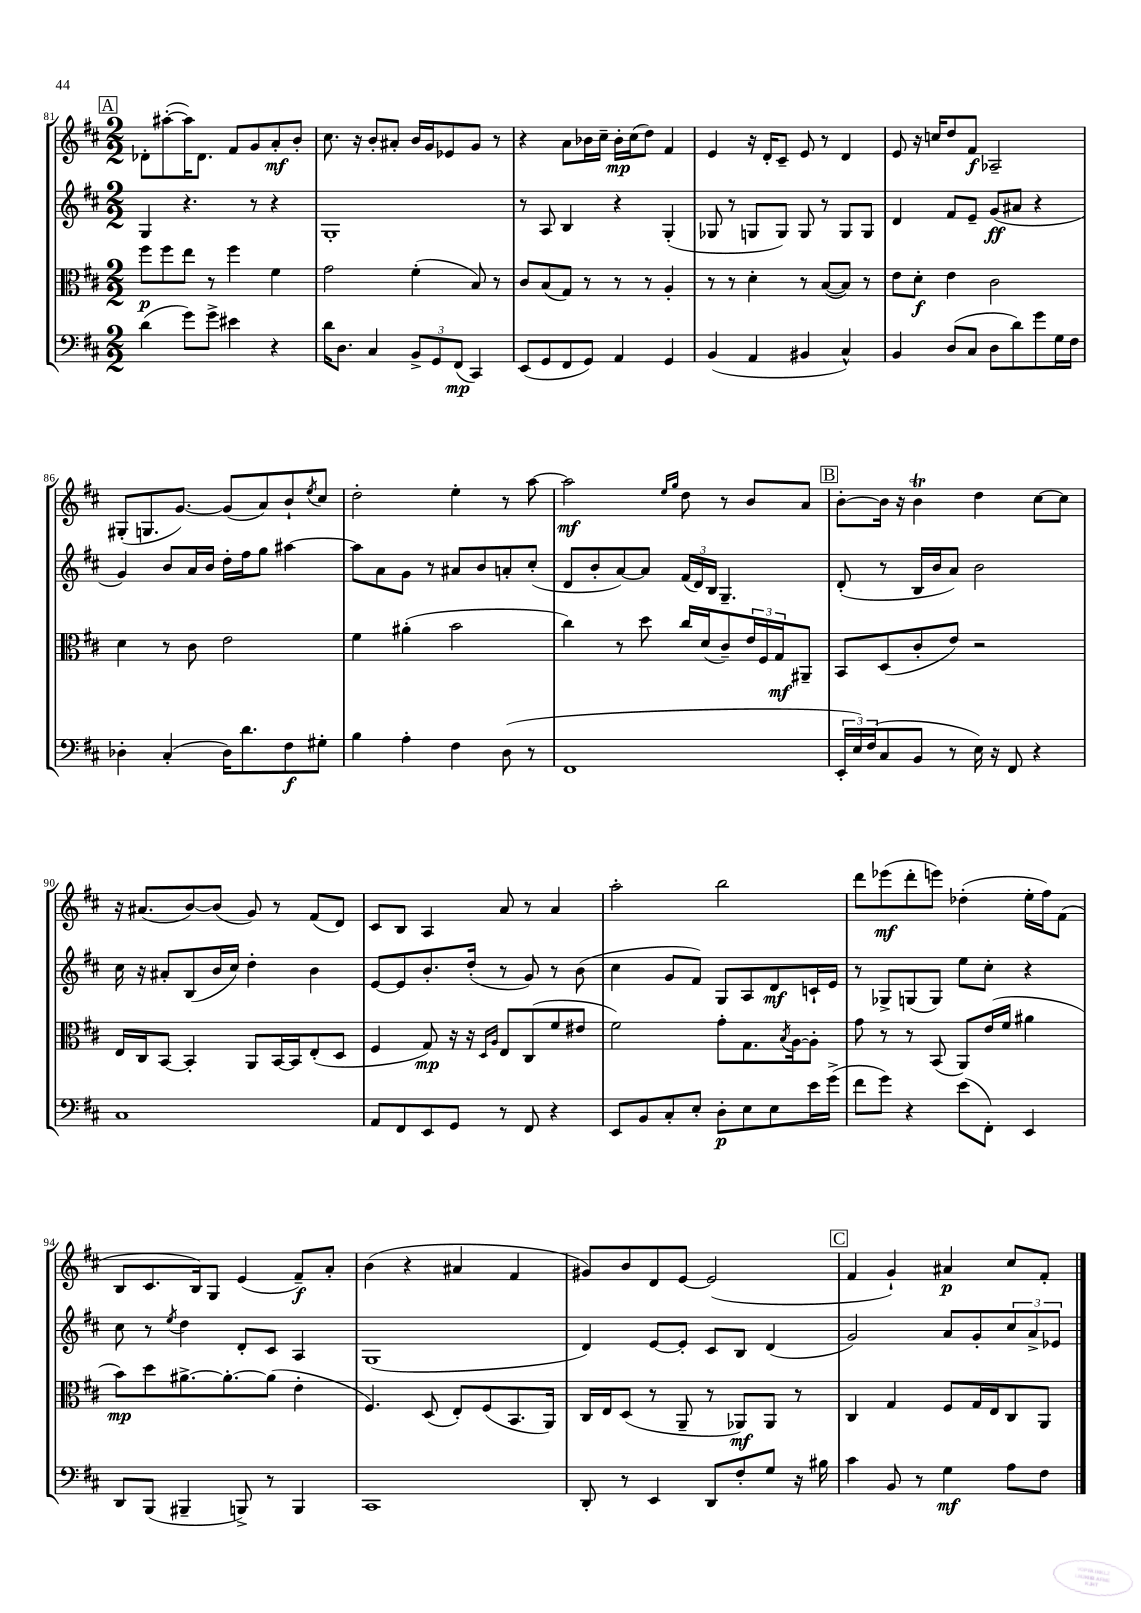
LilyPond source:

<<
\new StaffGroup <<
\new Staff = "s0" {
    \clef treble \key d \major \numericTimeSignature \time 2/2
    \mark \markup { \box "A" } des'8-. ais''8~-.( ais''16) des'8. fis'8 g'8 a'8-.\mf b'8-. |
    cis''8. r16 b'8-. ais'8-. b'16 g'16 ees'8 g'8 r8 |
    r4 a'8 bes'16 cis''16-- bes'16-.\mp cis''16( d''8) fis'4 |
    e'4 r16 d'16-. cis'8-- e'8 r8 d'4 |
    e'8 r16 c''16 d''8 fis'8\f aes2-- |
    gis8-.( g8. g'8.~) g'8( a'8) b'8-! \acciaccatura { e''8 } cis''8 |
    d''2-. e''4-. r8 a''8~ |
    a''2\mf \grace { e''16 g''16 } d''8 r8 b'8 a'8 |
    \mark \markup { \box "B" } b'8~-. b'16 r16 b'4\trill d''4 cis''8~ cis''8 |
    r16 ais'8.( b'8~) b'8( g'8) r8 fis'8( d'8) |
    cis'8 b8 a4 a'8 r8 a'4 |
    a''2-. b''2 |
    d'''8 ees'''8\mf( d'''8-. e'''8) des''4-.( e''16-. fis''16) fis'8( |
    b8 cis'8. b16) g8 e'4( fis'8--\f) a'8-. |
    b'4( r4 ais'4 fis'4 |
    gis'8) b'8 d'8 e'8~ e'2( |
    \mark \markup { \box "C" } fis'4 g'4-!) ais'4\p cis''8 fis'8-. \bar "|." |
}
\new Staff = "s1" {
    \clef treble \key d \major \numericTimeSignature \time 2/2
    \mark \markup { \box "A" } g4 r4. r8 r4 |
    g1-. |
    r8 a8 b4 r4 g4-.( |
    ges8 r8 g8 g8) g8 r8 g8 g8 |
    d'4 fis'8 e'8-- g'8\ff( ais'8 r4 |
    g'4) b'8 a'16 b'16 d''16-. fis''16 g''8 ais''4~ |
    ais''8 a'8 g'8 r8 ais'8 b'8 a'8-. cis''8-.( |
    d'8 b'8-. a'8~) a'8 \tuplet 3/2 { fis'16( d'16) b16 } g4.-- |
    \mark \markup { \box "B" } d'8-.( r8 b16 b'16 a'8) b'2 |
    cis''16 r16 ais'8-. b8( b'16 cis''16) d''4-. b'4 |
    e'8~ e'8 b'8.-. d''16-.( r8 g'8) r8 b'8( |
    cis''4 g'8 fis'8) g8 a8 d'8\mf c'16-! e'16 |
    r8 ges8-> g8( g8) e''8 cis''8-. r4 |
    cis''8 r8 \acciaccatura { e''8 } d''4 d'8-. cis'8 a4 |
    g1( |
    d'4) e'8~ e'8-. cis'8 b8 d'4( |
    \mark \markup { \box "C" } g'2) a'8 g'8-. \tuplet 3/2 { cis''8 a'8-> ees'8 } \bar "|." |
}
\new Staff = "s2" {
    \clef alto \key d \major \numericTimeSignature \time 2/2
    \mark \markup { \box "A" } fis''8\p fis''8 e''8 r8 fis''4 fis'4 |
    g'2 fis'4-.( b8) r8 |
    cis'8 b8( g8) r8 r8 r8 a4-. |
    r8 r8 d'4-. r8 b8~( b8) r8 |
    e'8 d'8-.\f e'4 cis'2 |
    d'4 r8 cis'8 e'2 |
    fis'4 ais'4-.( b'2 |
    cis''4) r8 d''8 cis''16 d'16( cis'8--) \tuplet 3/2 { e'16 fis16 g16\mf } ais,8-- |
    \mark \markup { \box "B" } b,8 d8( cis'8-. e'8) r2 |
    e16 cis16 b,8~ b,4-. a,8 b,16~ b,16 e8-.( d8 |
    fis4 g8\mp) r16 r16 \grace { d16 a16 } e8 cis8( fis'8 eis'8 |
    fis'2) g'8-. g8. \acciaccatura { b8 } a16~ a8-. |
    g'8 r8 r8 b,8( a,8) e'16( fis'16 ais'4 |
    b'8\mp) d''8 ais'8.~-> ais'8.~-. ais'8( e'4-. |
    fis4.) d8( e8-.) fis8( b,8. a,16) |
    cis16 e16 d8( r8 a,8-- r8 aes,8\mf) aes,8 r8 |
    \mark \markup { \box "C" } cis4 g4 fis8 g16 e16 cis8 a,8 \bar "|." |
}
\new Staff = "s3" {
    \clef bass \key d \major \numericTimeSignature \time 2/2
    \mark \markup { \box "A" } d'4( g'8) g'8-> eis'4 r4 |
    d'16 d8. cis4 \tuplet 3/2 { b,8-> g,8 fis,8\mp( } cis,4) |
    e,8( g,8 fis,8 g,8) a,4 g,4 |
    b,4( a,4 bis,4 cis4-^) |
    b,4 d8( cis8 d8 d'8) g'8 g16 fis16 |
    des4-. cis4-.( des16) d'8. fis8\f gis8-. |
    b4 a4-. fis4 d8( r8 |
    fis,1 |
    \mark \markup { \box "B" } \tuplet 3/2 { e,16-. e16) fis16( } cis8 b,8 r8 e16) r16 fis,8 r4 |
    cis1 |
    a,8 fis,8 e,8 g,8 r8 fis,8 r4 |
    e,8 b,8 cis8-. e8-. d8-.\p e8 e8 e'16 g'16->( |
    fis'8 g'8) r4 e'8( fis,8-.) e,4 |
    d,8 b,,8( bis,,4-- b,,8->) r8 b,,4 |
    cis,1 |
    d,8-. r8 e,4 d,8 fis8-. g8 r16 bis16 |
    \mark \markup { \box "C" } cis'4 b,8 r8 g4\mf a8 fis8 \bar "|." |
}
>>
>>
\layout { \context { \Score currentBarNumber = #81 } }
